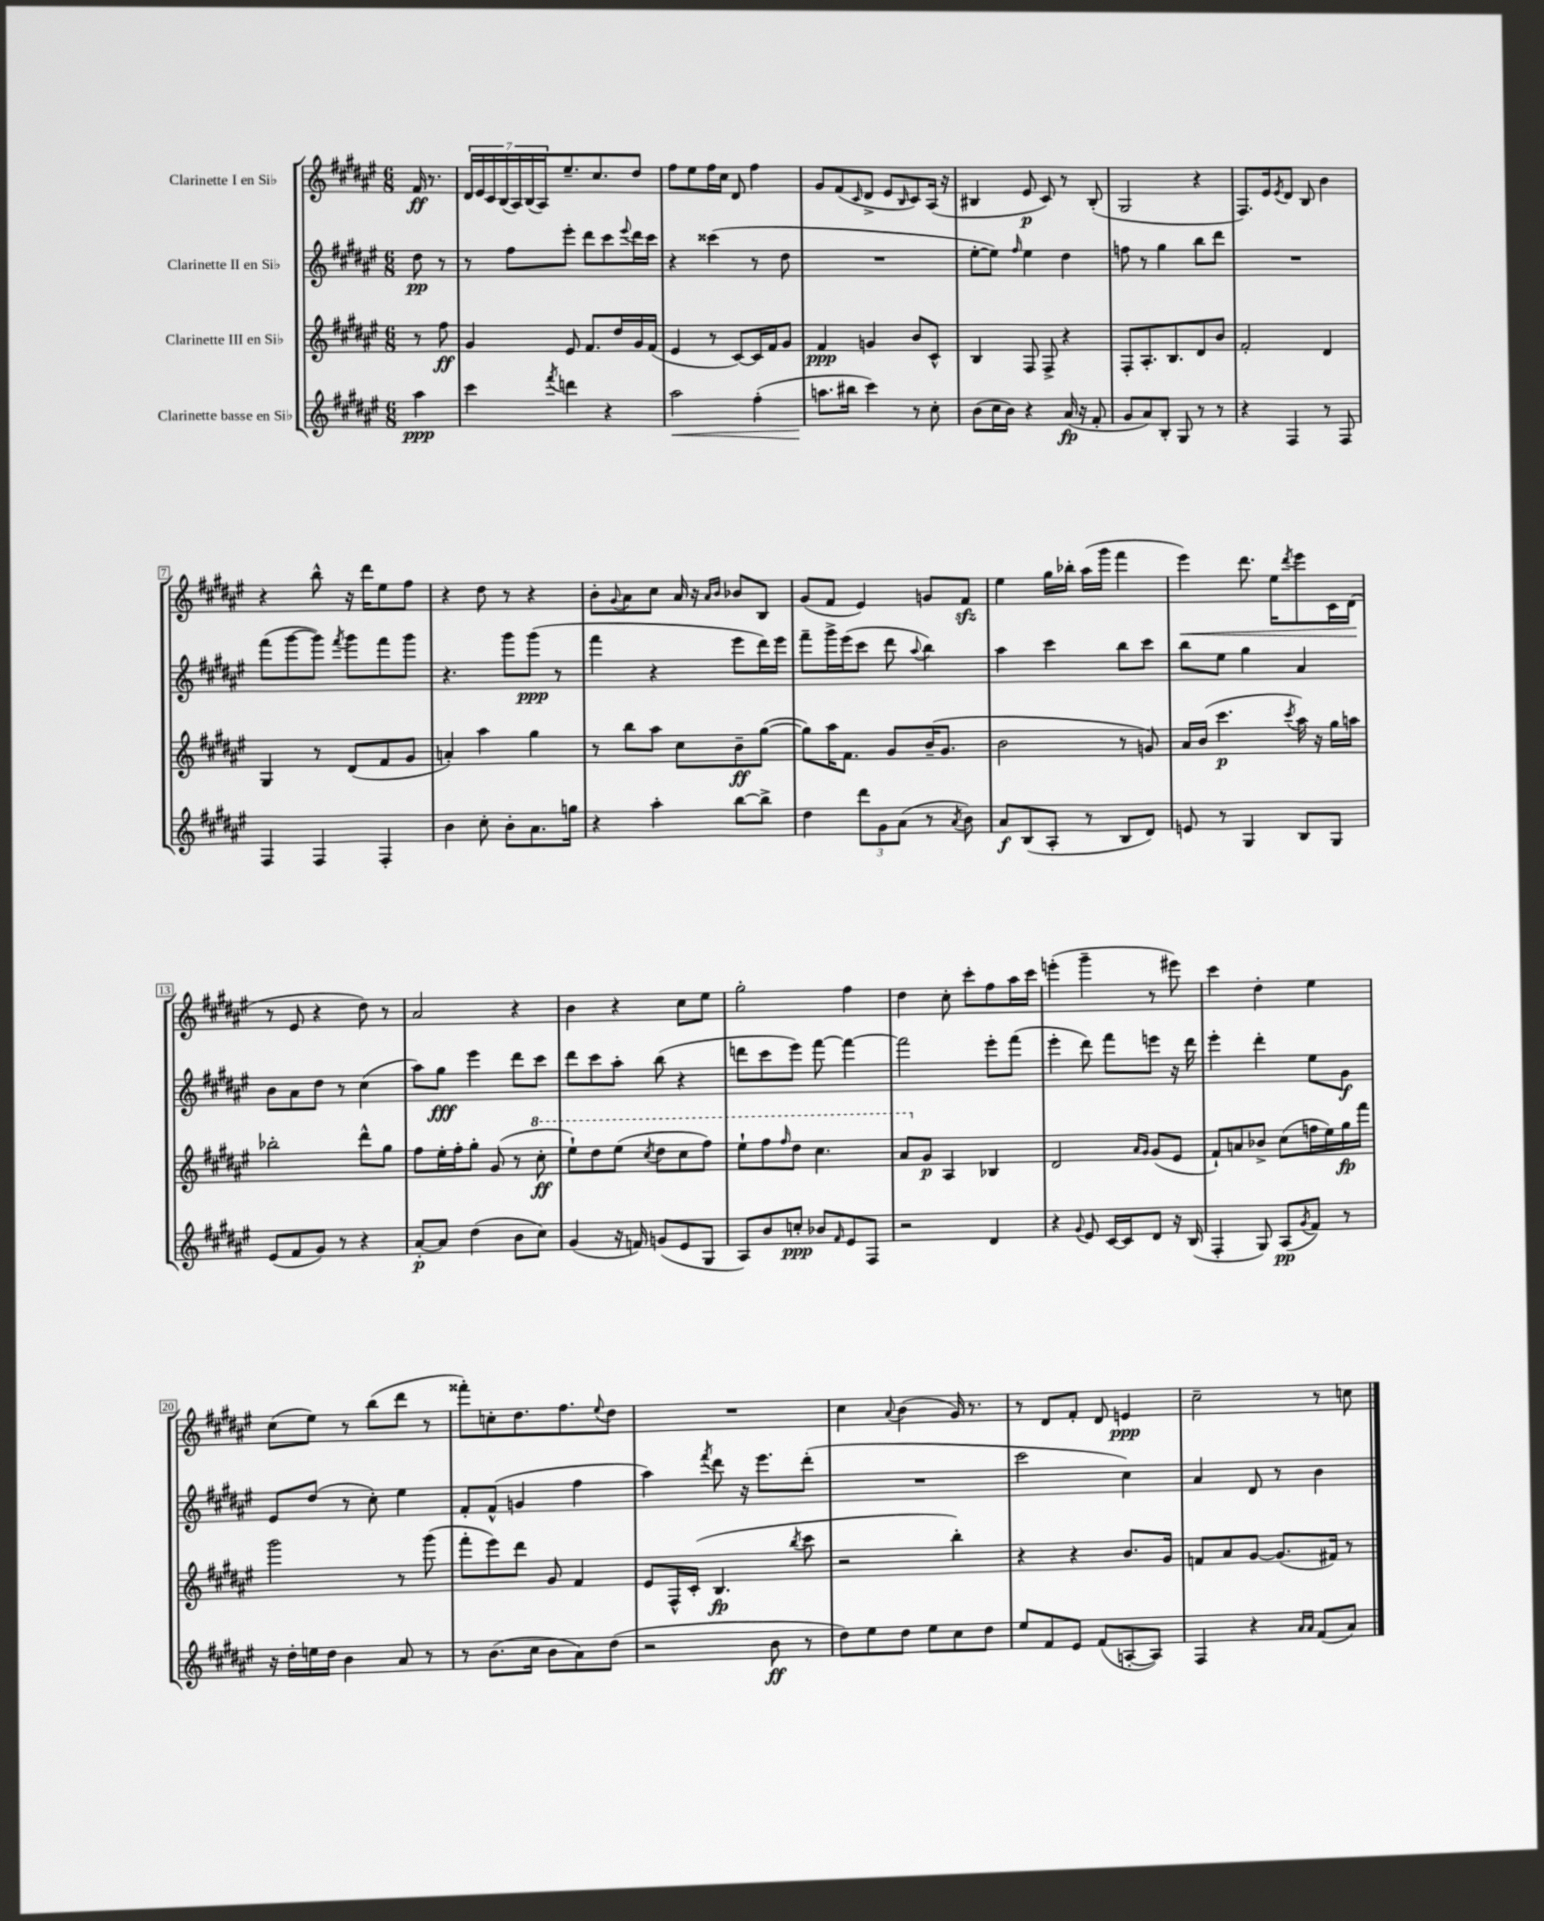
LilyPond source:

<<
\new StaffGroup <<
\new Staff = "s0" \with { instrumentName = "Clarinette I en Sib" } {
    \clef treble \key fis \major \numericTimeSignature \time 6/8 \partial 4
    fis'16\ff r8. |
    \tuplet 7/4 { dis'16 eis'16 cis'16 b16( ais16) b16( ais16) } eis''8.-- cis''8. dis''8 |
    fis''8 eis''8 fis''16 cis''16 dis'8 fis''4 |
    gis'8 fis'8( \grace { cis'16 } dis'8-> eis'8 \grace { b16 } cis'8) ais16( r16 |
    bis4 eis'8\p cis'8) r8 bis8-.( |
    gis2 r4 |
    fis8.) eis'16 \acciaccatura { eis'8 } dis'8 b8 b'4 |
    r4 b''8-^ r16 dis'''16 eis''8 fis''8 |
    r4 dis''8 r8 r4 |
    b'8-. \appoggiatura { gis'8 } ais'8 cis''8 ais'16 r16 \grace { ais'16 b'16 } bes'8 b8 |
    gis'8( fis'8 eis'4) g'8 fis'8\sfz |
    eis''4 gis''16 bes''16-. ais''16( gis'''16 fis'''4 |
    eis'''4\<) dis'''8. eis''16 \acciaccatura { dis'''8 } eis'''8 cis'16 dis'16\!( |
    r8 eis'8 r4 dis''8) r8 |
    ais'2 r4 |
    b'4 r4 cis''8 eis''8 |
    gis''2-. fis''4 |
    dis''4 cis''8-. cis'''8-. fis''8 ais''16 cis'''16 |
    e'''4-.( gis'''4-- r8 eis'''8) |
    cis'''4 dis''4-. eis''4 |
    cis''8( eis''8) r8 b''8( dis'''8 r8 |
    fisis'''8-.) c''8-. dis''8. fis''8. \appoggiatura { eis''8 } dis''8 |
    R2. |
    cis''4 \appoggiatura { ais'8 } b'4( gis'16) r8. |
    r8 dis'8 fis'8-. dis'8 e'4\ppp |
    cis''2-- r8 c''8 \bar "|." |
}
\new Staff = "s1" \with { instrumentName = "Clarinette II en Sib" } {
    \clef treble \key fis \major \numericTimeSignature \time 6/8 \partial 4
    dis''8\pp r8 |
    r8 fis''8 eis'''8-. dis'''8 cis'''8 \appoggiatura { eis'''8 } dis'''16 cis'''16 |
    r4 cisis'''4( r8 dis''8 |
    R2. |
    eis''8~-. eis''8) \grace { fis''16 } eis''4 dis''4 |
    f''8 r8 gis''4 b''8 dis'''8 |
    R2. |
    fis'''8( gis'''8~ gis'''8) \acciaccatura { fis'''8 } gis'''8 fis'''8 gis'''8 |
    r4. gis'''8 gis'''8\ppp( r8 |
    fis'''4 r4 eis'''8 dis'''16) eis'''16 |
    fis'''8-- gis'''16-> eis'''16( cis'''8 dis'''8 \appoggiatura { ais''8 } b''4) |
    ais''4 cis'''4 b''8 cis'''8 |
    b''8 eis''8 gis''4 ais'4 |
    b'8 ais'8 dis''8 r8 cis''4( |
    ais''8) gis''8\fff eis'''4 dis'''8 cis'''8 |
    dis'''8 cis'''8 ais''8-. b''8( r4 |
    d'''8 cis'''8 eis'''8) fis'''8~ fis'''4~ |
    fis'''2 eis'''8-. fis'''8( |
    eis'''4-. dis'''8) fis'''8 e'''8 r16 dis'''16 |
    eis'''4-. dis'''4-. eis''8 gis'8\f |
    eis'8 dis''8( r8 cis''8-.) eis''4 |
    fis'8-. fis'8-^( g'4 fis''4 |
    ais''4) \acciaccatura { fis'''8 } dis'''8 r16 eis'''8. dis'''8-.( |
    R2. |
    cis'''2 cis''4) |
    ais'4 dis'8 r8 b'4 \bar "|." |
}
\new Staff = "s2" \with { instrumentName = "Clarinette III en Sib" } {
    \clef treble \key fis \major \numericTimeSignature \time 6/8 \partial 4
    r8 fis''8\ff |
    gis'4 eis'8 fis'8. dis''16 gis'16 fis'16( |
    eis'4 r8 cis'8~) cis'16 fis'16 gis'8 |
    fis'4\ppp g'4 b'8 cis'8-^ |
    b4 fis8 fis8-> r4 |
    fis8-. ais8.-. b8. dis'8 b'8 |
    fis'2-. dis'4 |
    gis4 r8 dis'8( fis'8 gis'8 |
    a'4-.) ais''4 gis''4 |
    r8 b''8 ais''8 cis''8 b'8--\ff gis''8~( |
    gis''8) ais''16 fis'8. gis'8 b'16--( gis'8. |
    b'2 r8 g'8) |
    ais'16 b'16( cis'''4.\p \acciaccatura { cis'''8 } ais''16) r16 gis''16 a''16 |
    bes''2-. dis'''8-^ gis''8 |
    fis''8 eis''16-. fis''16-. gis''8-. gis'8( r8 \ottava #1 cis'''8-.\ff |
    eis'''8-!) dis'''8 eis'''8( \acciaccatura { cis'''8 } dis'''8 cis'''8 fis'''8) |
    eis'''8-! fis'''8 \grace { fis'''16 } dis'''8 cis'''4. |
    ais''8 \ottava #0 gis'8\p ais4 bes4 |
    dis'2 \grace { ais'16 gis'16 } gis'8( eis'8 |
    fis'8-!) a'8 bes'8-> cis''8( f''16 eis''16) gis''16\fp fis'''16 |
    gis'''2 r8 gis'''8( |
    fis'''8-. eis'''8) dis'''8 gis'8 fis'4 |
    eis'8 fis16-^ cis'16-.( b4.\fp \acciaccatura { b''8 } cis'''8 |
    r2 b''4-.) |
    r4 r4 b'8. gis'16 |
    f'8 ais'8 gis'8~ gis'8.( fis'16) r8 \bar "|." |
}
\new Staff = "s3" \with { instrumentName = "Clarinette basse en Sib" } {
    \clef treble \key fis \major \numericTimeSignature \time 6/8 \partial 4
    ais''4\ppp |
    cis'''4 \acciaccatura { fis'''8 } d'''4 r4 |
    ais''2\< fis''4-.( |
    a''8.\! bis''16 cis'''4) r8 cis''8-. |
    b'8( cis''16 b'16) r4 ais'16\fp( r16 fis'8-. |
    gis'8 ais'8) b8-. gis8 r8 r8 |
    r4 fis4 r8 fis8 |
    fis4 fis4 fis4-. |
    b'4 cis''8-. b'8-. ais'8. g''16 |
    r4 ais''4-. b''8~ b''8-> |
    dis''4 \tuplet 3/2 { dis'''8 gis'8 ais'8( } r8 \acciaccatura { ais'8 } b'8) |
    ais'8\f b8( ais8-. r8 b8 dis'8) |
    e'8 r8 gis4 b8 gis8 |
    eis'8( fis'8 gis'8) r8 r4 |
    ais'8~-.\p ais'8 dis''4( b'8 cis''8) |
    gis'4( r16 f'16) g'8( eis'8 gis8 |
    ais8) b'8 c''8-.\ppp bes'8 \grace { fis'16 } eis'8 fis8 |
    r2 dis'4 |
    r4 \appoggiatura { gis'8 } eis'8 cis'16~ cis'16 dis'8 r16 b16( |
    fis4-. gis8) ais8\pp( \acciaccatura { gis'8 } fis'8) r8 |
    r16 dis''16-. e''16 dis''16 b'4 ais'8 r8 |
    r8 b'8.( cis''16 b'8 ais'8) dis''8( |
    r2 b'8\ff r8 |
    dis''8) eis''8 dis''8 eis''8 cis''8 dis''8 |
    eis''8 fis'8 eis'8 fis'8( a8~-. a8) |
    fis4 r4 \grace { ais'16 ais'16 } fis'8( ais'8) \bar "|." |
}
>>
>>
\layout { \context { \Score \override BarNumber.stencil = #(make-stencil-boxer 0.1 0.3 ly:text-interface::print) } }
